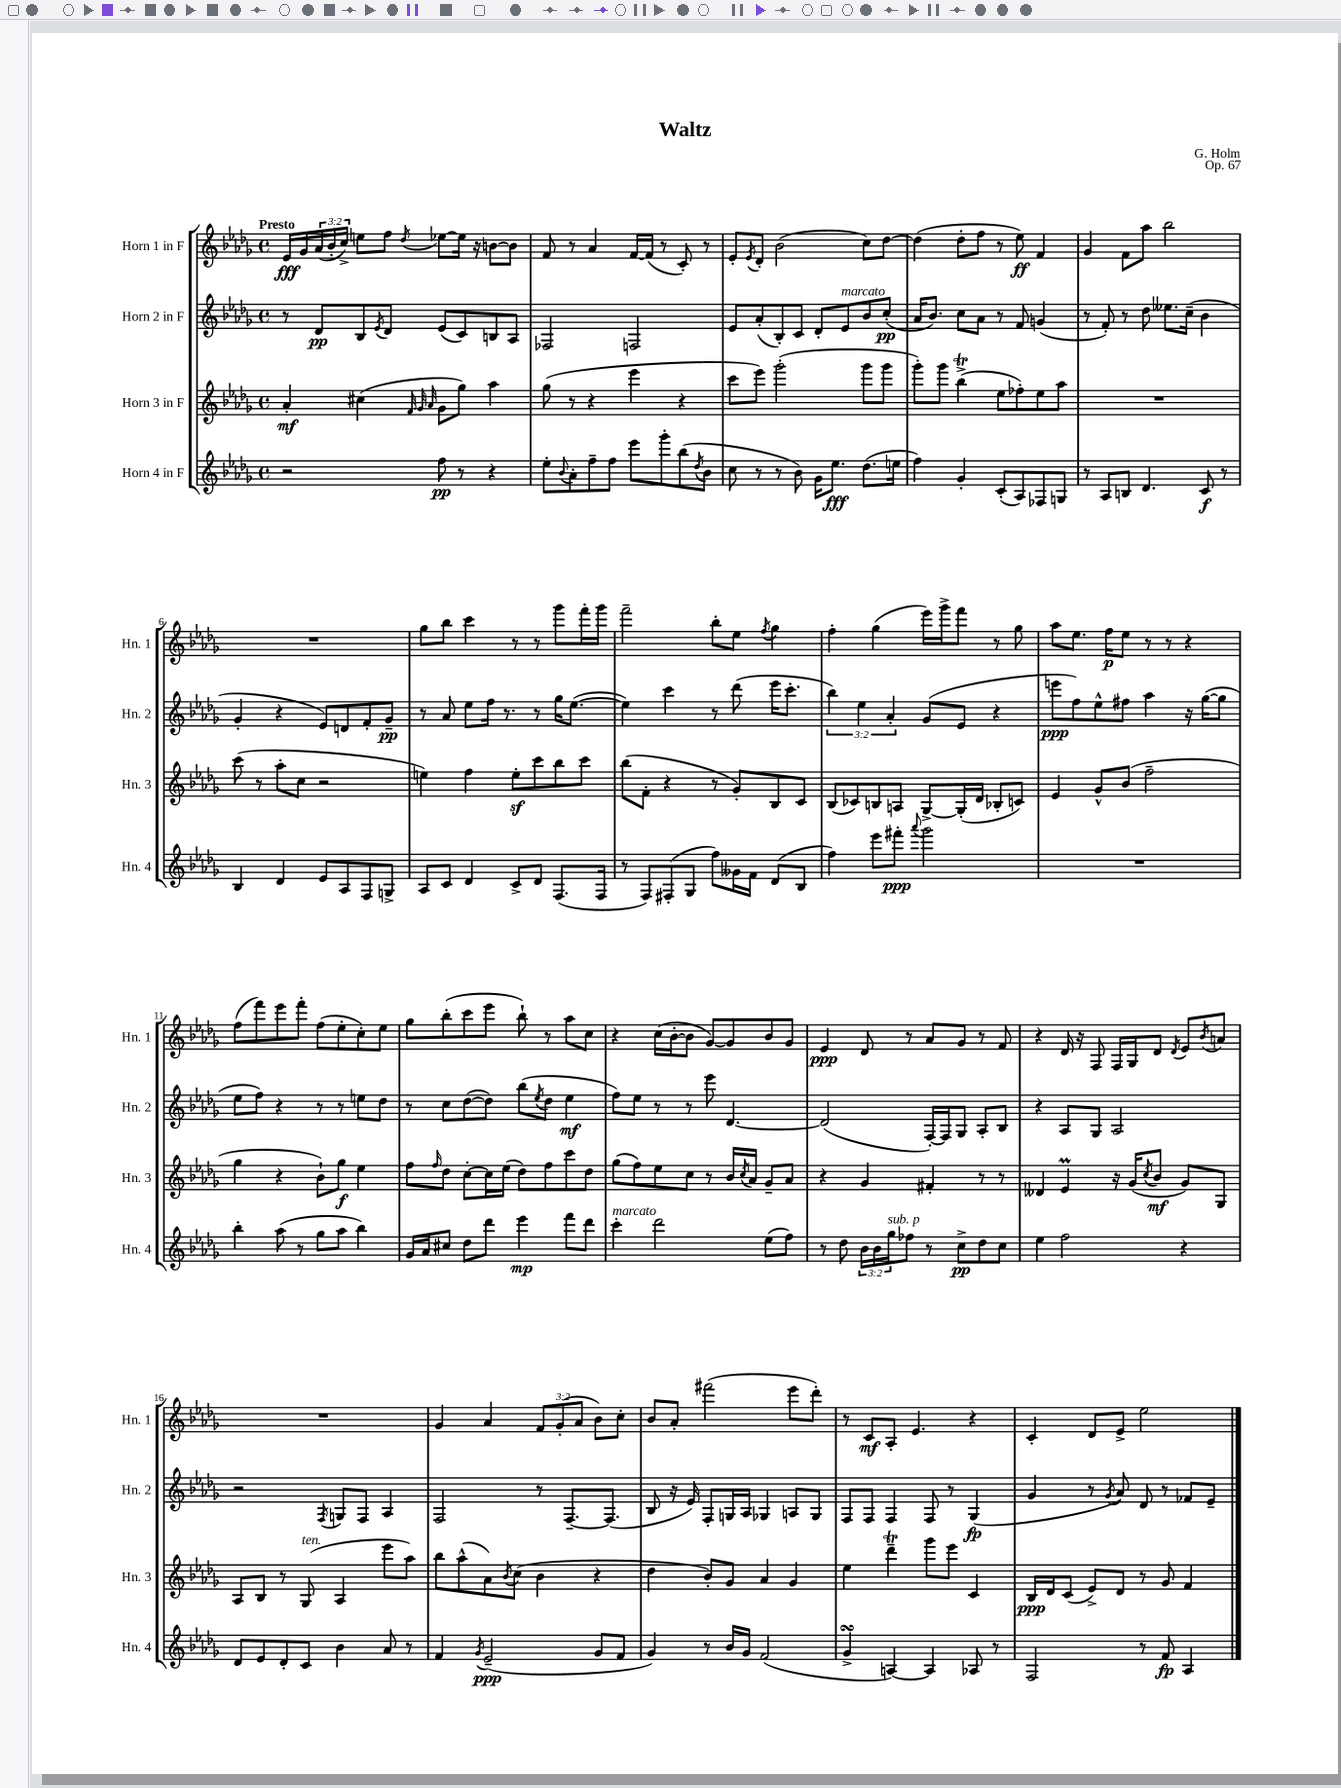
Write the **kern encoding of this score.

**kern	**kern	**kern	**kern
*staff4	*staff3	*staff2	*staff1
*clefG2	*clefG2	*clefG2	*clefG2
*k[b-e-a-d-g-]	*k[b-e-a-d-g-]	*k[b-e-a-d-g-]	*k[b-e-a-d-g-]
*M4/4	*M4/4	*M4/4	*M4/4
*met(c)	*met(c)	*met(c)	*met(c)
2r	4a-'/	8r	16e-/LL
.	.	.	16g-/
.	.	8d-/L	(24a-/
.	.	.	24b-'/
.	.	.	24cc^/JJ)
.	(4cc#\	8B-/	8ee\L
.	.	8qe-/	.
.	.	8d-/J	8ff\J
.	32qqf/	.	.
.	32qqg-/	.	.
.	32qqa-/	.	8qdd-/
8ff\	8g-\L	(8e-/L	[8ee-\L
8r	8gg-\J)	8c/)	16ee-\]Jk
.	.	.	16r
4r	4aa-\	8B/	[8b\L
.	.	8A-/J	8b\]J
=	=	=	=
8ee-'\L	(8gg-\	2F-/	8f/
8qqb-/	.	.	.
8a-'\	8r	.	8r
8ff~\	4r	.	4a-/
8ff\J	.	.	.
8eee-\L	4eee-\	2F/	[16f/LL
.	.	.	(16f/]JJ
8ggg-'\	.	.	8r
(8bb-\	4r	.	8c'/)
8qdd-/	.	.	.
8b-\J	.	.	8r
=	=	=	=
8cc\	8ccc\L	8e-/L	8e-'/L
.	.	.	8qe-/
8r	8eee-\J)	(8a-'/	8d-'/J
8r	(2ggg-'\	8B-'/)	(2b-\
8b-\)	.	8c/J	.
16g-\LK	.	8d-'/L	.
8.ee-\J	.	.	.
.	.	8e-/	.
(8.dd-\L	8ggg-\L	8b-/	8cc\L)
.	8ggg-\J	(8cc'/J	[8dd-\J
16ee\Jk	.	.	.
=	=	=	=
4ff\)	8ggg-'\L)	16a-/LK	(4dd-\]
.	.	8.b-/J)	.
.	8ggg-\J	.	.
4g-'/	(4bb-^\	8cc\L	8dd-'\L
.	.	8a-\J	8ff\J
(8c'/L	8ee-\L	8r	8r
8A-/)	8ff-'\)	8f/	8ee-\)
8F-/	8ee-\	(4g/	4f/
8G/J	8aa-\J	.	.
=	=	=	=
8r	1r	8r	4g-/
8A-/L	.	8f'/)	.
8B/J	.	8r	8f\L
4.d-/	.	8dd-\	8aa-\J
.	.	8.ee--\L	2bb-\
.	.	(16cc~\Jk	.
8c/	.	4b-\	.
8r	.	.	.
=	=	=	=
4B-/	(8ccc\	4g-'/	1r
.	8r	.	.
4d-/	8aa-'\L	4r	.
.	8cc\J	.	.
8e-/L	2r	8e-/L)	.
8A-/	.	8d/	.
8F/	.	8f'/	.
8G^/J	.	8g-~/J	.
=	=	=	=
8A-/L	4ee\)	8r	8gg-\L
8c/J	.	8a-/	8bb-\J
4d-/	4ff\	8ee-\L	4ccc\
.	.	16ff\Jk	.
.	.	8.r	.
8c^/L	8ee'\L	.	8r
8d-/J	8ccc\	8r	8r
(8.F/L	8bb-\	16gg-\LK	8ggg-\L
.	.	([8.ee-\J	.
.	8ccc\J	.	16fff'\L
16F/Jk	.	.	16ggg-\JJ
=	=	=	=
8r	(8bb-\L	4ee-\])	2fff~\
8F/L)	8f'\J	.	.
(8F#'/	4r	4ccc\	.
8G-/J	.	.	.
8ff\L)	8r	8r	8bb-'\L
16g--\L	8g-'/L)	(8ddd-\	8ee-\J
16f\JJ	.	.	.
.	.	.	8qff/
(8d-/L	8B-/	16eee-\LK	4gg-\
.	.	8.ccc'\J	.
8B-/J	8c/J	.	.
=	=	=	=
4ff\)	(8B-/L	6bb-\)	4ff'\
.	8c-/)	.	.
.	.	6ee-\	.
8eee-\L	8B/	.	(4gg-\
.	.	6a-'/	.
8fff#'\J	8A/J	.	.
8qqaaa-/	.	.	.
2ggg-\	[8G-^/L	(8g-/L	16eee-\LL)
.	.	.	16ggg-^\J
.	(16G-'/]L	8e-/J	8fff\J
.	16d-/JJ	.	.
.	8B-'/L	4r	8r
.	8c/J)	.	8gg-\
=	=	=	=
1r	4e-/	8eee\L	8aa-\L
.	.	8ff\)	8.ee-\J
.	8g-^^/L	8ee-^^\	.
.	.	.	16ff\LK
.	(8b-/J	8ff#\J	8ee-\J
.	2ff~\	4aa-\	8r
.	.	.	8r
.	.	16r	4r
.	.	([16gg-\LK	.
.	.	8gg-\]J	.
=	=	=	=
4bb-'\	4gg-\	8ee-\L	(8ff\L
.	.	8ff\J)	8fff\)
(8aa-\	4r	4r	8eee-\
8r	.	.	8fff'\J
8gg-\L	8b-`\L)	8r	(8ff\L
8aa-\J	8gg-\J	8r	8ee-'\
4bb-\)	4ee-\	8ee\L	8cc'\)
.	.	8dd-\J	8ee-\J
=	=	=	=
16g-/LL	8ff\L	8r	8gg-\L
16a-/J	.	.	.
.	16qqff/	.	.
8cc#/J	8dd-\J	8cc\L	(8bb-'\
8dd-\L	[8cc'\L	([8dd-\	8ccc\
8ddd-\J	16cc\]L	8dd-\]J)	8eee-\J
.	(16ee-\JJ	.	.
4eee-\	8dd-\L)	(8bb-\L	8bb-`\)
.	.	8qee-/	.
.	8ff\	8dd-\J	8r
8fff\L	8ccc\	4ee-\	8aa-\L
8ddd-\J	8dd-\J	.	8cc\J
=	=	=	=
4ccc'\	(8gg-\L	8ff\L)	4r
.	8ff\)	8ee-\J	.
2ddd-\	8ee-\	8r	(16cc\LL
.	.	.	[16b-'\J
.	8cc\J	8r	8b-\]J
.	8r	8eee-\	[8g-/L)
.	16b-/LL	[4.d-/	8g-/]
.	8qcc/	.	.
.	16a-/JJ	.	.
(8ee-\L	8g-~/L	.	8b-/
8ff\J)	8a-/J	.	8g-/J
=	=	=	=
8r	4r	(2d-/]	4e-/
8dd-\	.	.	.
24b-\LL	4g-/	.	8d-/
24b-\	.	.	.
24gg-\J	.	.	.
8ff-\J	.	.	8r
8r	4f#'/	[16F'/LL)	8a-/L
.	.	16F/]J	.
8cc^\L	.	8G-/J	8g-/J
8dd-\	8r	8A-'/L	8r
8cc\J	8r	8B-/J	8f/
=	=	=	=
4ee-\	4d--/	4r	4r
2ff\	4e-/	8A-/L	16d-/
.	.	.	16r
.	.	8G-/J	8F/
.	16r	2A-/	16F/LL
.	(16g-/LK	.	16G-/J
.	8qcc/	.	.
.	8b-/J	.	8d-/J
.	.	.	8qd-/
4r	8g-/L)	.	8e-/L
.	.	.	8qb-/
.	8G-/J	.	8a/J
=	=	=	=
8d-/L	8A-/L	2r	1r
8e-/	8B-/J	.	.
8d-'/	8r	.	.
8c/J	(8G-/	.	.
.	.	8qF/	.
4b-\	4A-/	8G/L	.
.	.	8F/J	.
8a-/	8eee-\L	4A-/	.
8r	8aa-\J)	.	.
=	=	=	=
4f/	8bb-\L	2F/	4g-/
.	(8aa-^^\	.	.
8qg-/	.	.	.
(2e-~/	8a-\)	.	4a-/
.	8qb-/	.	.
.	(8cc\J	.	.
.	4b-\	8r	12f/L
.	.	.	(12g-'/
.	.	[8.F~/L	.
.	.	.	12a-/J
8g-/L	4r	.	8b-\L)
.	.	(8.F/]J	.
8f/J	.	.	8cc'\J
=	=	=	=
4g-/)	4dd-\	8B-/	8b-/L
.	.	16r	8a-'/J
.	.	16e-/)	.
8r	8b-'/L)	8F'/L	(2fff#\
16b-/LL	8g-/J	16G/L	.
16g-/JJ	.	16A-/JJ	.
(2f/	4a-/	4G-/	.
.	4g-/	8A/L	8eee-\L
.	.	8G-/J	8ddd-'\J)
=	=	=	=
4g-^/	4ee-\	8F/L	8r
.	.	8F/J	8c/L
[4A/)	4ddd-~\	4F/	8A-'/J
.	.	.	4.e-/
4A/]	8ggg-\L	8F/	.
.	8eee-\J	8r	.
8A-/	4c/	(4G-/	4r
8r	.	.	.
=	=	=	=
2F/	16B-/LL	4g-/	4c'/
.	16d-/J	.	.
.	(8c/J	.	.
.	8e-^/L)	8r	8d-/L
.	.	8qg-/	.
.	8d-/J	8a-/)	8e-^/J
8r	8r	8d-/	2ee-\
8f/	8g-/	8r	.
4A-/	4f/	8f-/L	.
.	.	8e-~/J	.
==	==	==	==
*-	*-	*-	*-
